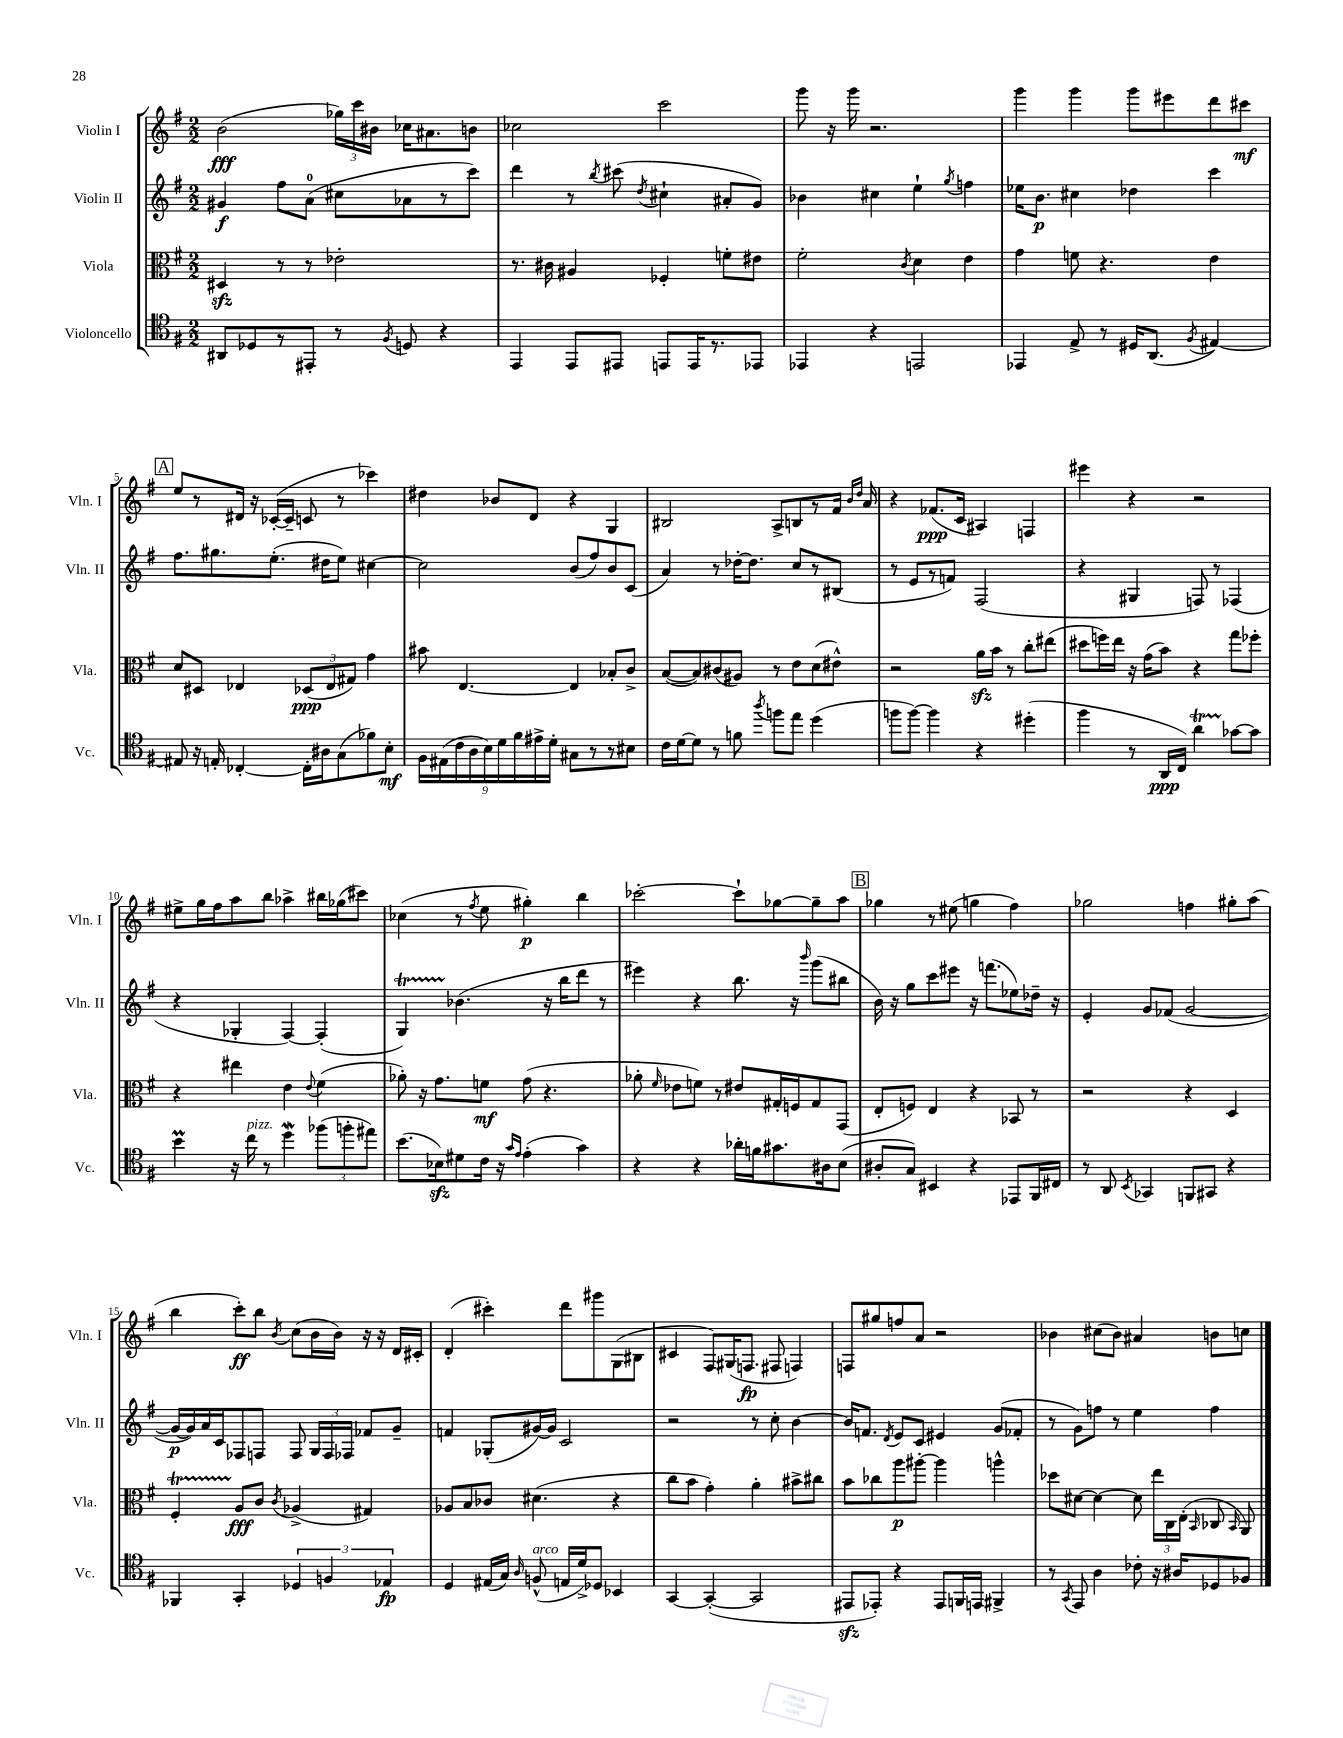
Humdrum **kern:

**kern	**dynam	**kern	**dynam	**kern	**dynam	**kern	**dynam
*part4	*part4	*part3	*part3	*part2	*part2	*part1	*part1
*staff4	*staff4	*staff3	*staff3	*staff2	*staff2	*staff1	*staff1
*I"Violoncello	*	*I"Viola	*	*I"Violin II	*	*I"Violin I	*
*I'Vc.	*	*I'Vla.	*	*I'Vln. II	*	*I'Vln. I	*
*clefC4	*	*clefC3	*	*clefG2	*	*clefG2	*
*k[f#]	*	*k[f#]	*	*k[f#]	*	*k[f#]	*
*M2/2	*	*M2/2	*	*M2/2	*	*M2/2	*
=1	=1	=1	=1	=1	=1	=1	=1
8AA#X/L	.	4D#Xzz/	.	4g#X/	f	(2b\	fff
8D-X/	.	.	.	.	.	.	.
8r	.	8r	.	8ff#\L	.	.	.
8EE#X'/J	.	8r	.	(8a\J	.	.	.
8r	.	2e-X'\	.	8cc#X\L	.	24gg-X\LL)	.
.	.	.	.	.	.	24ccc\	.
.	.	.	.	.	.	24b#X\JJ	.
8qF#/	.	.	.	.	.	.	.
8Dn/	.	.	.	8a-X\	.	16cc-X\KL	.
.	.	.	.	.	.	8.a#X\	.
4r	.	.	.	8r	.	.	.
.	.	.	.	8ccc\J)	.	8bn\J	.
=2	=2	=2	=2	=2	=2	=2	=2
4EE/	.	8.r	.	4ddd\	.	2cc-X\	.
.	.	16c#X\	.	.	.	.	.
8EE/L	.	4A#X/	.	8r	.	.	.
.	.	.	.	8qbb/	.	.	.
8EE#X/J	.	.	.	(8ccc#X\	.	.	.
.	.	.	.	8qdd/	.	.	.
8EEn/L	.	4F-X'/	.	4cc#X`\	.	2ccc\	.
16EE/K	.	.	.	.	.	.	.
8.r	.	.	.	.	.	.	.
.	.	8fn'\L	.	8a#X'/L	.	.	.
8EE-X/J	.	8e#X\J	.	8g/J)	.	.	.
=3	=3	=3	=3	=3	=3	=3	=3
4EE-X/	.	2f#'\	.	4b-X\	.	8ggg\	.
.	.	.	.	.	.	16r	.
.	.	.	.	.	.	16ggg\	.
4r	.	.	.	4cc#X\	.	2.r	.
.	.	8qc/	.	.	.	.	.
2EEn/	.	4d\	.	4ee`\	.	.	.
.	.	.	.	8qgg/	.	.	.
.	.	4e\	.	4ffn\	.	.	.
=4	=4	=4	=4	=4	=4	=4	=4
4EE-X/	.	4g\	.	16ee-X\KL	.	4ggg\	.
.	.	.	.	8.b\J	p	.	.
8E^/	.	8fn\	.	4cc#X\	.	4ggg\	.
8r	.	4.r	.	.	.	.	.
16D#X/KL	.	.	.	4dd-X\	.	8ggg\L	.
(8.AA/J	.	.	.	.	.	.	.
.	.	.	.	.	.	8eee#X\	.
8qF#/	.	.	.	.	.	.	.
[4E#X/)	.	4e\	.	4ccc\	.	8ddd\	.
.	.	.	.	.	.	8ccc#X\J	mf
!!LO:LB:g=z
!!LO:REH:place=s1:t=A
=5	=5	=5	=5	=5	=5	=5	=5
8E#X/]	.	8d/L	.	8.ff#\L	.	8ee/L	.
16r	.	8D#X/J	.	.	.	8r	.
16En'/	.	.	.	8.gg#X\	.	.	.
[4C-X'/	.	4E-X/	.	.	.	16d#X/Jk	.
.	.	.	.	.	.	16r	.
.	.	.	.	(8.ee'\J	.	([16c-X'/LL	.
.	.	.	.	.	.	16c-~/JJ]	.
16C-'\LL]	.	(12D-X/L	ppp	.	.	8cn/	.
16A#X\J	.	.	.	16dd#X\KL	.	.	.
.	.	12E-/	.	.	.	.	.
(8G\	.	.	.	8ee\J)	.	8r	.
.	.	12G#X/J)	.	.	.	.	.
8f-X\)	.	4g\	.	[4cc#X\	.	4ccc-X\)	.
8B'\J	mf	.	.	.	.	.	.
=6	=6	=6	=6	=6	=6	=6	=6
18F#\LL	.	8b#X\	.	2cc#\]	.	4dd#X\	.
(18E#X\	.	.	.	.	.	.	.
18c\	.	.	.	.	.	.	.
.	.	[4.E/	.	.	.	.	.
18A\	.	.	.	.	.	.	.
18B\)	.	.	.	.	.	.	.
.	.	.	.	.	.	8b-X/L	.
18d\	.	.	.	.	.	.	.
18f#\	.	.	.	.	.	.	.
.	.	.	.	.	.	8d/J	.
18e#X^\	.	.	.	.	.	.	.
18d'\JJ	.	.	.	.	.	.	.
8G#X\L	.	4E/]	.	(8b/L	.	4r	.
8r	.	.	.	8ff#/)	.	.	.
8r	.	8B-X'/L	.	8b/	.	4G/	.
8B#X\J	.	8c^/J	.	(8c/J	.	.	.
=7	=7	=7	=7	=7	=7	=7	=7
16c\LL	.	([8B/L	.	4a/)	.	2B#X/	.
[16d\J	.	.	.	.	.	.	.
8d\J]	.	8B/])	.	.	.	.	.
8r	.	(8c#X/	.	8r	.	.	.
8fn\	.	8A#X/J)	.	[16dd-X'\KL	.	.	.
.	.	.	.	8.dd-\J]	.	.	.
8qaa/	.	.	.	.	.	.	.
8ffn\L	.	8r	.	.	.	8A^/L	.
8ee\J	.	8e\L	.	8cc/L	.	8Bn/	.
(4dd\	.	(8d\	.	8r	.	8r	.
.	.	8e#X^^\J)	.	(8B#X/J	.	16f#/Jk	.
.	.	.	.	.	.	16qqb/LL	.
.	.	.	.	.	.	16qqdd/JJ	.
.	.	.	.	.	.	16a/	.
=8	=8	=8	=8	=8	=8	=8	=8
8ffn\L	.	2r	.	8r	.	4r	.
[8ff\J)	.	.	.	8e/L	.	.	.
4ff\]	.	.	.	8r	.	(8.f-X/L	ppp
.	.	.	.	8fn/J)	.	.	.
.	.	.	.	.	.	16c/Jk	.
4r	.	16azz\LL	.	(2F#/	.	4A#X/)	.
.	.	16b\JJ	.	.	.	.	.
.	.	8r	.	.	.	.	.
(4dd#X'\	.	8cc'\L	.	.	.	4Fn/	.
.	.	(8ee#X\J	.	.	.	.	.
=9	=9	=9	=9	=9	=9	=9	=9
4ff#\	.	8dd#X\L	.	4r	.	4eee#X\	.
.	.	16ffn\L)	.	.	.	.	.
.	.	16ee\JJ	.	.	.	.	.
8r	.	16r	.	4G#X/	.	4r	.
.	.	(16g\KL	.	.	.	.	.
16AA/LL	ppp	8b\J)	.	.	.	.	.
16C/JJ)	.	.	.	.	.	.	.
4aT\	.	4r	.	8Fn/)	.	2r	.
.	.	.	.	8r	.	.	.
[8g-X\L	.	8gg\L	.	(4F-X/	.	.	.
8g-\J]	.	8ff-X'\J	.	.	.	.	.
!!LO:LB:g=z
=10	=10	=10	=10	=10	=10	=10	=10
4bm\	.	4r	.	4r	.	8ee#X^\L	.
.	.	.	.	.	.	16gg\L	.
.	.	.	.	.	.	16ff#\J	.
16r	.	4ee#X\	.	4G-X'/	.	8aa\	.
!LO:TX:a:i:t=pizz.	!	!	!	!	!	!	!
16cc\	.	.	.	.	.	.	.
8r	.	.	.	.	.	8bb\J	.
4ddW\	.	4e\	.	[4F#/)	.	4aa-X^\	.
.	.	8qqe/	.	.	.	.	.
(12ff-X\L	.	(4f#\	.	(4F#'/]	.	16bb#X\LL	.
.	.	.	.	.	.	(16gg-X\J	.
12ffn'\	.	.	.	.	.	.	.
.	.	.	.	.	.	8ccc#X\J)	.
12ee#X\J)	.	.	.	.	.	.	.
=11	=11	=11	=11	=11	=11	=11	=11
(8.b\L	.	8a-X'\)	.	4GT/)	.	(4cc-X\	.
.	.	16r	.	.	.	.	.
16B-Xzz\k)	.	8.g\L	.	.	.	.	.
8d#X\	.	.	.	(4.b-X\	.	8r	.
.	.	.	.	.	.	8qff#/	.
16c\Jk	.	8fn\J	mf	.	.	8ee\	.
16r	.	.	.	.	.	.	.
16qqg/LL	.	.	.	.	.	.	.
16qqe/JJ	.	.	.	.	.	.	.
(4e'\	.	(8g\	.	.	.	4gg#X'\)	p
.	.	4.r	.	16r	.	.	.
.	.	.	.	16bb\KL	.	.	.
4g\)	.	.	.	8ddd\J	.	4bb\	.
.	.	.	.	8r	.	.	.
=12	=12	=12	=12	=12	=12	=12	=12
4r	.	8a-X'\	.	4eee#X\)	.	[2ccc-X'\	.
.	.	16qqf#/	.	.	.	.	.
.	.	8e-X\L	.	.	.	.	.
4r	.	8fn\J)	.	4r	.	.	.
.	.	8r	.	.	.	.	.
16a-X'\LL	.	8e#X/L	.	8.bb\	.	8ccc-`\L]	.
16fn\J	.	.	.	.	.	.	.
8.g#X\	.	16G#X'/L	.	.	.	[8gg-X\	.
.	.	16Fn/J	.	16r	.	.	.
.	.	.	.	16qqbbb/	.	.	.
.	.	8G#/	.	(8ggg\L	.	8gg-~\]	.
16A#X\k	.	.	.	.	.	.	.
(8B\J	.	(8GG/J	.	8bb#X\J	.	8aa\J	.
!!LO:REH:place=s1:t=B
=13	=13	=13	=13	=13	=13	=13	=13
8A#X'/L	.	8E'/L	.	16b\)	.	4gg-X\	.
.	.	.	.	16r	.	.	.
8G/J)	.	8Fn/J)	.	8gg\L	.	.	.
4BB#X/	.	4E/	.	8ccc\	.	8r	.
.	.	.	.	8eee#X\J	.	(8ee#X\	.
4r	.	4r	.	16r	.	4ggn\	.
.	.	.	.	(8.fffn\L	.	.	.
8EE-X/L	.	8BB-X/	.	8ee-X\)	.	4ff#\)	.
16FF#/L	.	8r	.	16dd-X~\Jk	.	.	.
16C#X/JJ	.	.	.	16r	.	.	.
=14	=14	=14	=14	=14	=14	=14	=14
8r	.	2r	.	4e'/	.	2gg-X\	.
8AA/	.	.	.	.	.	.	.
8qBB/	.	.	.	.	.	.	.
4GG-X/	.	.	.	8g/L	.	.	.
.	.	.	.	(8f-X/J	.	.	.
8FFn/L	.	4r	.	[2g/	.	4ffn\	.
8GG#X/J	.	.	.	.	.	.	.
4r	.	4D/	.	.	.	8gg#X'\L	.
.	.	.	.	.	.	(8aa\J	.
!!LO:LB:g=z
=15	=15	=15	=15	=15	=15	=15	=15
4FF-X/	.	4F#t'/	.	16g/LL_	p	4bb\	.
.	.	.	.	16g/])	.	.	.
.	.	.	.	16a/	.	.	.
.	.	.	.	16c/J	.	.	.
4GG'/	.	8A/L	fff	8F-X/	.	8ccc'\L)	ff
.	.	8c/J	.	8Fn/J	.	8bb\J	.
.	.	8qc/	.	.	.	8qb/	.
6D-X/	.	(4A-X^/	.	8F/	.	(8cc\L	.
.	.	.	.	24G/LL	.	16b\L	.
6Fn/	.	.	.	24F/	.	.	.
.	.	.	.	.	.	16b\JJ)	.
.	.	.	.	24F-X/JJ	.	.	.
.	.	4G#X/)	.	8f-X/L	.	16r	.
.	.	.	.	.	.	16r	.
6E-X/	fp	.	.	.	.	.	.
.	.	.	.	8g~/J	.	16d/LL	.
.	.	.	.	.	.	16c#X'/JJ	.
=16	=16	=16	=16	=16	=16	=16	=16
4D/	.	8A-X/L	.	4fn/	.	(4d'/	.
.	.	8B/	.	.	.	.	.
(16E#X/LL	.	8c-X/J	.	(8G-X'/L	.	4ccc#X'\)	.
16G/JJ)	.	.	.	.	.	.	.
16qqA/	.	.	.	.	.	.	.
!LO:TX:a:i:t=arco	!	!	!	!	!	!	!
(8Fn^^/	.	(4.d#X\	.	[16g#X/L)	.	.	.
.	.	.	.	16g#/JJ]	.	.	.
16En/LL	.	.	.	2c/	.	8ddd\L	.
16d^/J)	.	.	.	.	.	.	.
8D-X/J	.	.	.	.	.	8ggg#X\	.
4BB-X/	.	4r	.	.	.	(8G\	.
.	.	.	.	.	.	8B#X\J	.
=17	=17	=17	=17	=17	=17	=17	=17
[4GG/	.	8cc\L	.	2r	.	4c#X/	.
.	.	8b\J	.	.	.	.	.
(4GG'/_	.	4g'\)	.	.	.	8F#/L)	.
.	.	.	.	.	.	(16G#X/K	.
.	.	.	.	.	.	8.Fn/J	fp
2GG/]	.	4a'\	.	8r	.	.	.
.	.	.	.	8cc'\	.	8F#X/	.
.	.	8b#X^\L	.	[4b\	.	4Fn/)	.
.	.	8cc#X\J	.	.	.	.	.
=18	=18	=18	=18	=18	=18	=18	=18
8EE#Xzz/L	.	8b\L	.	16b/KL]	.	8Fn/L	.
.	.	.	.	8.fn/J	.	.	.
8EE-X'/J)	.	8cc-X\	.	.	.	8gg#X/	.
.	.	.	.	8qd/	.	.	.
4r	.	8aa\	p	8e/L	.	8ffn/	.
.	.	[8aa#X'\J	.	8c/J	.	8a/J	.
8EE-/L	.	4aa#\]	.	4e#X/	.	2r	.
16FFn/L	.	.	.	.	.	.	.
16EEn/JJ	.	.	.	.	.	.	.
4FF#X^/	.	4aan^^\	.	(8g/L	.	.	.
.	.	.	.	8f-X'/J	.	.	.
=19	=19	=19	=19	=19	=19	=19	=19
8r	.	8dd-X\L	.	8r	.	4b-X\	.
8qGG/	.	.	.	.	.	.	.
8EE/	.	[8d#X\J	.	8g\L)	.	.	.
4A\	.	4d#\_	.	8ffn\J	.	(8cc#X\L	.
.	.	.	.	8r	.	8b-\J)	.
8c-X'\	.	8d#\]	.	4ee\	.	4a#X/	.
16r	.	24ee\LL	.	.	.	.	.
.	.	24C\	.	.	.	.	.
16A#X/KL	.	.	.	.	.	.	.
.	.	(24E'\JJ	.	.	.	.	.
.	.	16qqBB/	.	.	.	.	.
8D-X/	.	8C-X/	.	4ff\	.	8bn\L	.
.	.	16qqBB/	.	.	.	.	.
8F-X/J	.	8AA/)	.	.	.	8ccn\J	.
==	==	==	==	==	==	==	==
*-	*-	*-	*-	*-	*-	*-	*-
